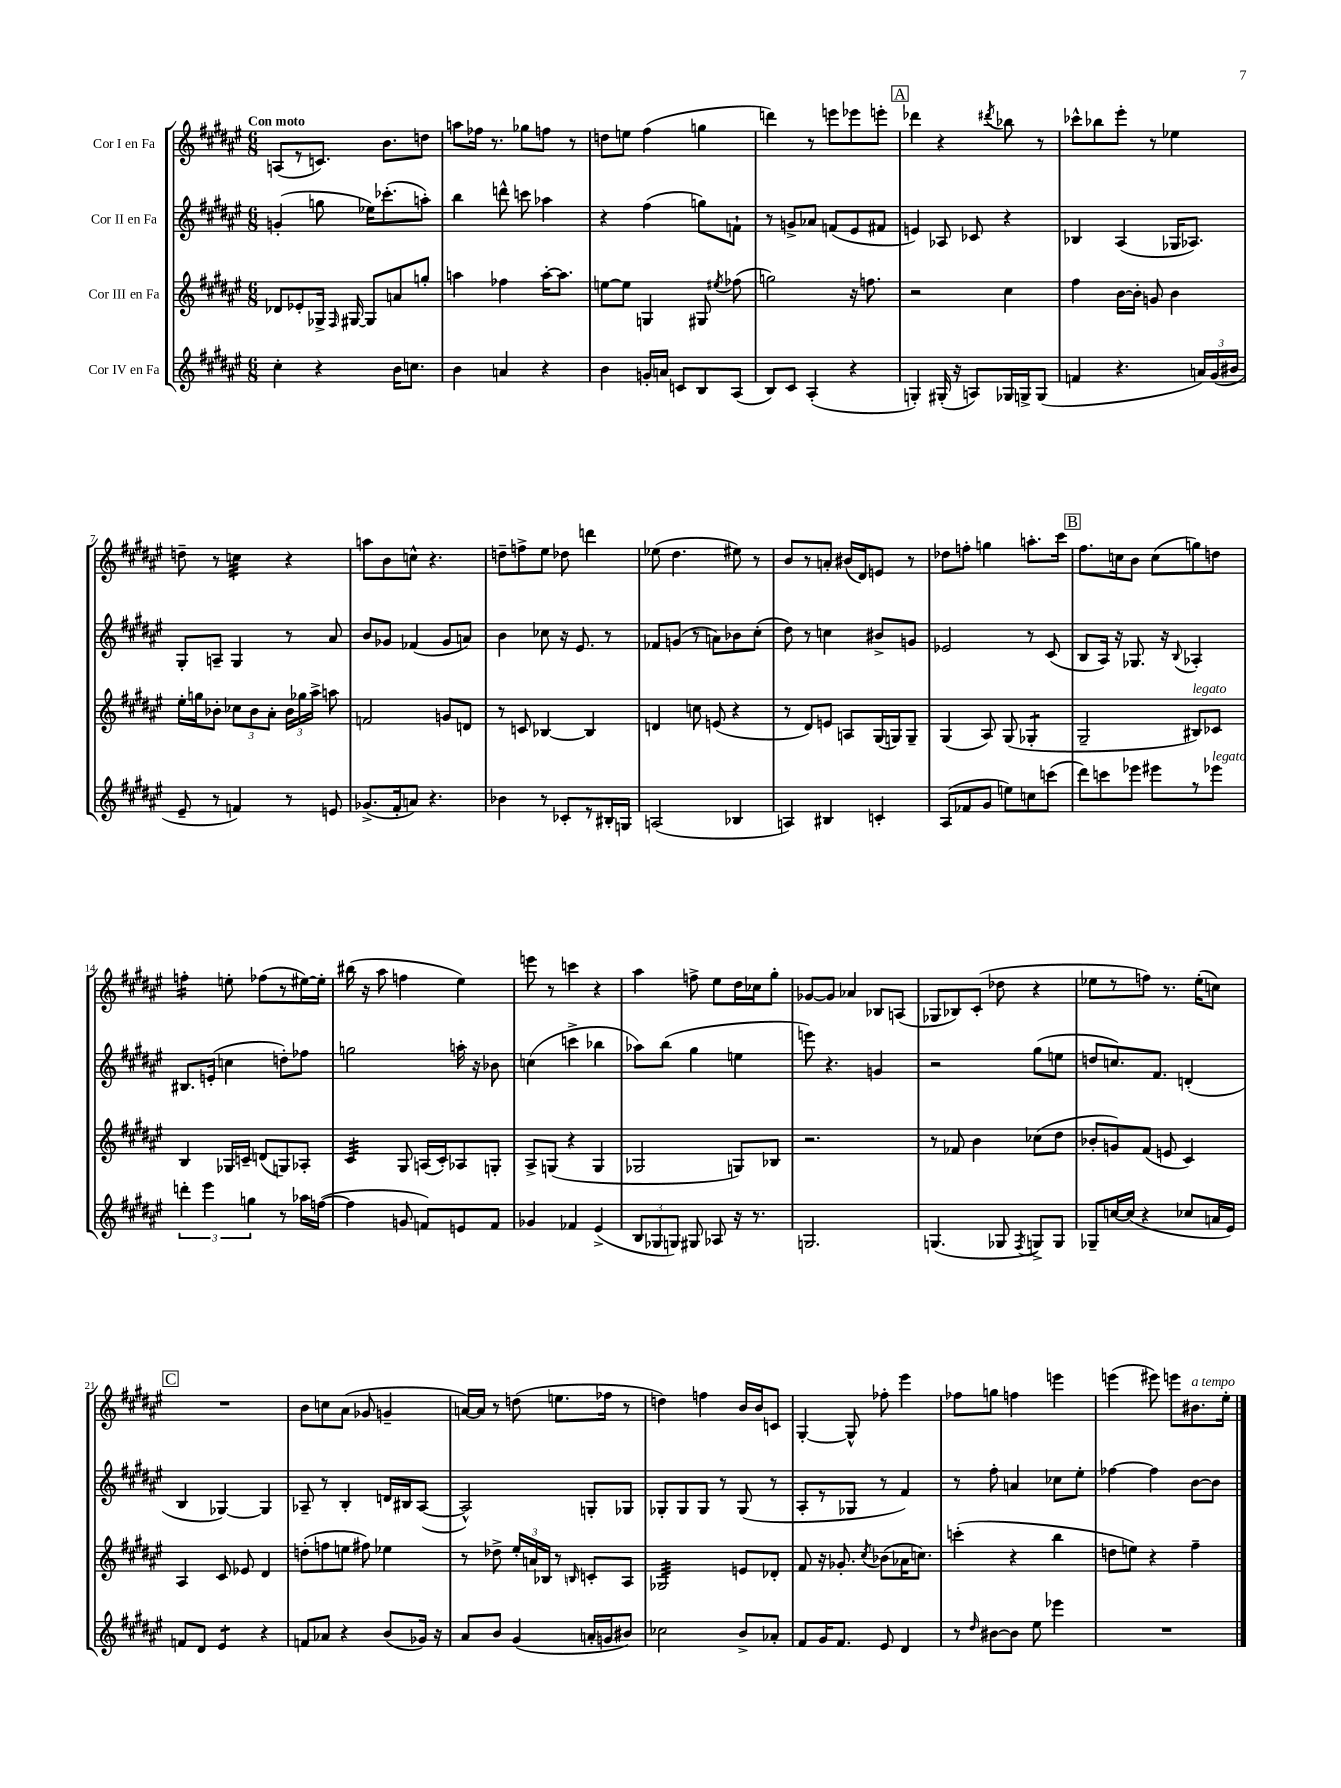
<<
\new StaffGroup <<
\new Staff = "s0" \with { instrumentName = "Cor I en Fa" } {
    \clef treble \key fis \major \numericTimeSignature \time 6/8 \tempo "Con moto"
    \autoBeamOff a8[( r8 c'8.]) b'8.[ d''8] |
    a''8[ fes''16] r8. ges''8[ f''8] r8 |
    d''8[ e''8] fis''4( g''4 |
    d'''4) r8 e'''8[ ees'''8 e'''8]-. |
    \mark \markup { \box "A" } des'''4 r4 \acciaccatura { dis'''8 } bes''8 r8 |
    ces'''8[-^ bes''8 eis'''8]-. r8 ees''4 |
    d''8-- r8 c''4:32 r4 |
    a''8[ b'8 c''8]-^ r4. |
    d''8[-- f''8-> eis''8] des''8 d'''4 |
    ees''8( dis''4. eis''8) r8 |
    b'8[ r8 a'8]-. bis'16[( dis'16) e'8] r8 |
    des''8[ f''8]-. g''4 a''8.[-. cis'''16] |
    \mark \markup { \box "B" } fis''8.[ c''16 b'8] c''8[( g''8) d''8] |
    f''4:16-. e''8-. fes''8[( r8 eis''16~) eis''16]-. |
    bis''16( r16 ais''8 f''4 eis''4) |
    e'''8 r8 c'''4 r4 |
    ais''4 f''8-> eis''8[ dis''16 ces''16 gis''8]-. |
    ges'8[~ ges'8] aes'4 bes8[ a8]( |
    ges8[ bes8) cis'8]-.( des''8 r4 |
    ees''8[ r8 f''8]) r8. ees''16[-.( c''8]) |
    \mark \markup { \box "C" } R2. |
    b'8[ c''8 ais'8]( ges'8 g'4-- |
    a'16[~) a'16] r8 d''8( e''8.[ fes''16] r8 |
    d''4) f''4 b'16[ b'16 c'8] |
    gis4~-. gis8-^ fes''8-. eis'''4 |
    fes''8[ g''8] f''4 e'''4 |
    e'''4( eis'''8) e'''8[ bis'8.^\markup { \italic "a tempo" } eis''16]-. \bar "|." |
}
\new Staff = "s1" \with { instrumentName = "Cor II en Fa" } {
    \clef treble \key fis \major \numericTimeSignature \time 6/8
    \autoBeamOff g'4-.( g''8 ees''16[) ces'''8.-.( a''8]-.) |
    b''4 d'''8-^ c'''8 aes''4 |
    r4 fis''4( g''8[) f'8]-! |
    r8 g'8[-> aes'8] f'8[( eis'8 fis'8] |
    \mark \markup { \box "A" } e'4) aes8 ces'8 r4 |
    bes4 ais4( ges16[ aes8.]) |
    gis8[-. a8]-- gis4 r8 ais'8 |
    b'8[ ges'8] fes'4( ges'8[ a'8]) |
    b'4 ces''8 r16 eis'8. r8 |
    fes'8[ g'8]( r8 a'8[) bes'8 cis''8]-.( |
    dis''8) r8 c''4 bis'8[-> g'8] |
    ees'2 r8 cis'8( |
    \mark \markup { \box "B" } b8[ ais16]) r16 ges8. r16 \appoggiatura { b8 } aes4-. |
    bis8.[ e'16]-.( c''4 d''8[-.) fes''8] |
    g''2 a''16-. r16 bes'8 |
    c''4( c'''4-> bes''4 |
    aes''8[) b''8]( gis''4 e''4 |
    e'''8) r4. g'4 |
    r2 gis''8[( e''8] |
    d''8[ c''8.) fis'8.] d'4-.( |
    \mark \markup { \box "C" } b4 ges4~) ges4 |
    aes8-- r8 b4-. d'16[ bis16 aes8]~( |
    aes2-^) g8[-. ges8] |
    ges8[-. ges8 ges8] r8 ges8( r8 |
    ais8[-. r8 ges8] r8 fis'4) |
    r8 fis''8-. a'4 ces''8[ eis''8]-. |
    fes''4~ fes''4 b'8[~ b'8] \bar "|." |
}
\new Staff = "s2" \with { instrumentName = "Cor III en Fa" } {
    \clef treble \key fis \major \numericTimeSignature \time 6/8
    \autoBeamOff des'8[ ees'8-. ges16]-> \grace { fis16 } gis16~ gis8[ a'8 g''8]-. |
    a''4 fes''4 a''16[~-. a''8.] |
    e''8[~ e''8] g4 gis8 \acciaccatura { eis''8 } fes''8( |
    g''2) r16 f''8. |
    \mark \markup { \box "A" } r2 cis''4 |
    fis''4 b'16[~ b'16]-. g'8 b'4 |
    eis''16[-. g''16 bes'8]-. \tuplet 3/2 { ces''8[ bes'8 ais'8]-. } \tuplet 3/2 { bes'16[ ges''16 ais''16]-> } a''8 |
    f'2 g'8[ d'8] |
    r8 c'8 bes4~ bes4 |
    d'4 c''8 e'8( r4 |
    r8 dis'8[) e'8] a8[ gis16( g16) g8]-- |
    gis4( ais8) gis8( ges4:8-. |
    \mark \markup { \box "B" } gis2-- bis8[^\markup { \italic "legato" }) ces'8] |
    b4 ges16[ c'16]-- d'8[( g8) aes8]-. |
    cis'4:32 gis8 a16[( cis'16-.) aes8 g8]-. |
    ais8[-> g8]( r4 g4 |
    ges2 g8[) bes8] |
    r2. |
    r8 fes'8 b'4 ces''8[( dis''8] |
    bes'8[-. g'8) fis'8]( e'8 cis'4) |
    \mark \markup { \box "C" } ais4 cis'8 ees'8 dis'4 |
    d''8[-.( f''8 e''8] fis''8) ees''4 |
    r8 des''8-> \tuplet 3/2 { eis''16[-. a'16 bes16] } r8 \grace { b16 } c'8[-. ais8] |
    ges2:32 e'8[ des'8]-. |
    fis'8 r16 ges'8.-. \acciaccatura { cis''8 } bes'8[( aes'16 c''8.]) |
    c'''4-.( r4 b''4 |
    d''8[ e''8]) r4 fis''4-- \bar "|." |
}
\new Staff = "s3" \with { instrumentName = "Cor IV en Fa" } {
    \clef treble \key fis \major \numericTimeSignature \time 6/8
    \autoBeamOff cis''4-. r4 b'16[ c''8.] |
    b'4 a'4 r4 |
    b'4 g'16[-. a'16] c'8[ b8 ais8]( |
    b8[) cis'8] ais4-.( r4 |
    \mark \markup { \box "A" } g4-.) gis16-.( r16 a8[) ges16 g16-> g8]( |
    f'4 r4. \tuplet 3/2 { a'16[) gis'16( bis'16] } |
    eis'8-- r8 f'4) r8 e'8 |
    ges'8.[->( fis'16-. a'8]) r4. |
    bes'4 r8 ces'8[-. r8 bis16-. g16] |
    a2( bes4 |
    a4) bis4 c'4-. |
    ais8[( fes'8 gis'8] e''8[) c''8 c'''8]( |
    \mark \markup { \box "B" } dis'''8[) c'''8 ees'''8] eis'''8[ r8 ees'''8]^\markup { \italic "legato" } |
    \tuplet 3/2 { d'''4-. eis'''4 g''4 } r8 aes''16[ f''16]~( |
    f''4 g'8 f'8[) e'8 f'8] |
    ges'4 fes'4 eis'4->( |
    \tuplet 3/2 { b8[ ges8 g8]) } gis8 aes8 r16 r8. |
    g2. |
    g4.( ges8 \acciaccatura { fis8 } g8[->) g8] |
    ges8[-- c''16~ c''16]( r4 ces''8[ a'16 eis'16]) |
    \mark \markup { \box "C" } f'8[ dis'8] eis'4:8 r4 |
    f'8[ aes'8] r4 b'8[( ges'16]) r16 |
    ais'8[ b'8] gis'4( a'16[-. g'16 bis'8]) |
    ces''2 b'8[-> aes'8]-. |
    fis'8[ gis'16 fis'8.] eis'8 dis'4 |
    r8 \grace { dis''16 } bis'8[~ bis'8] eis''8 ees'''4 |
    R2. \bar "|." |
}
>>
>>
